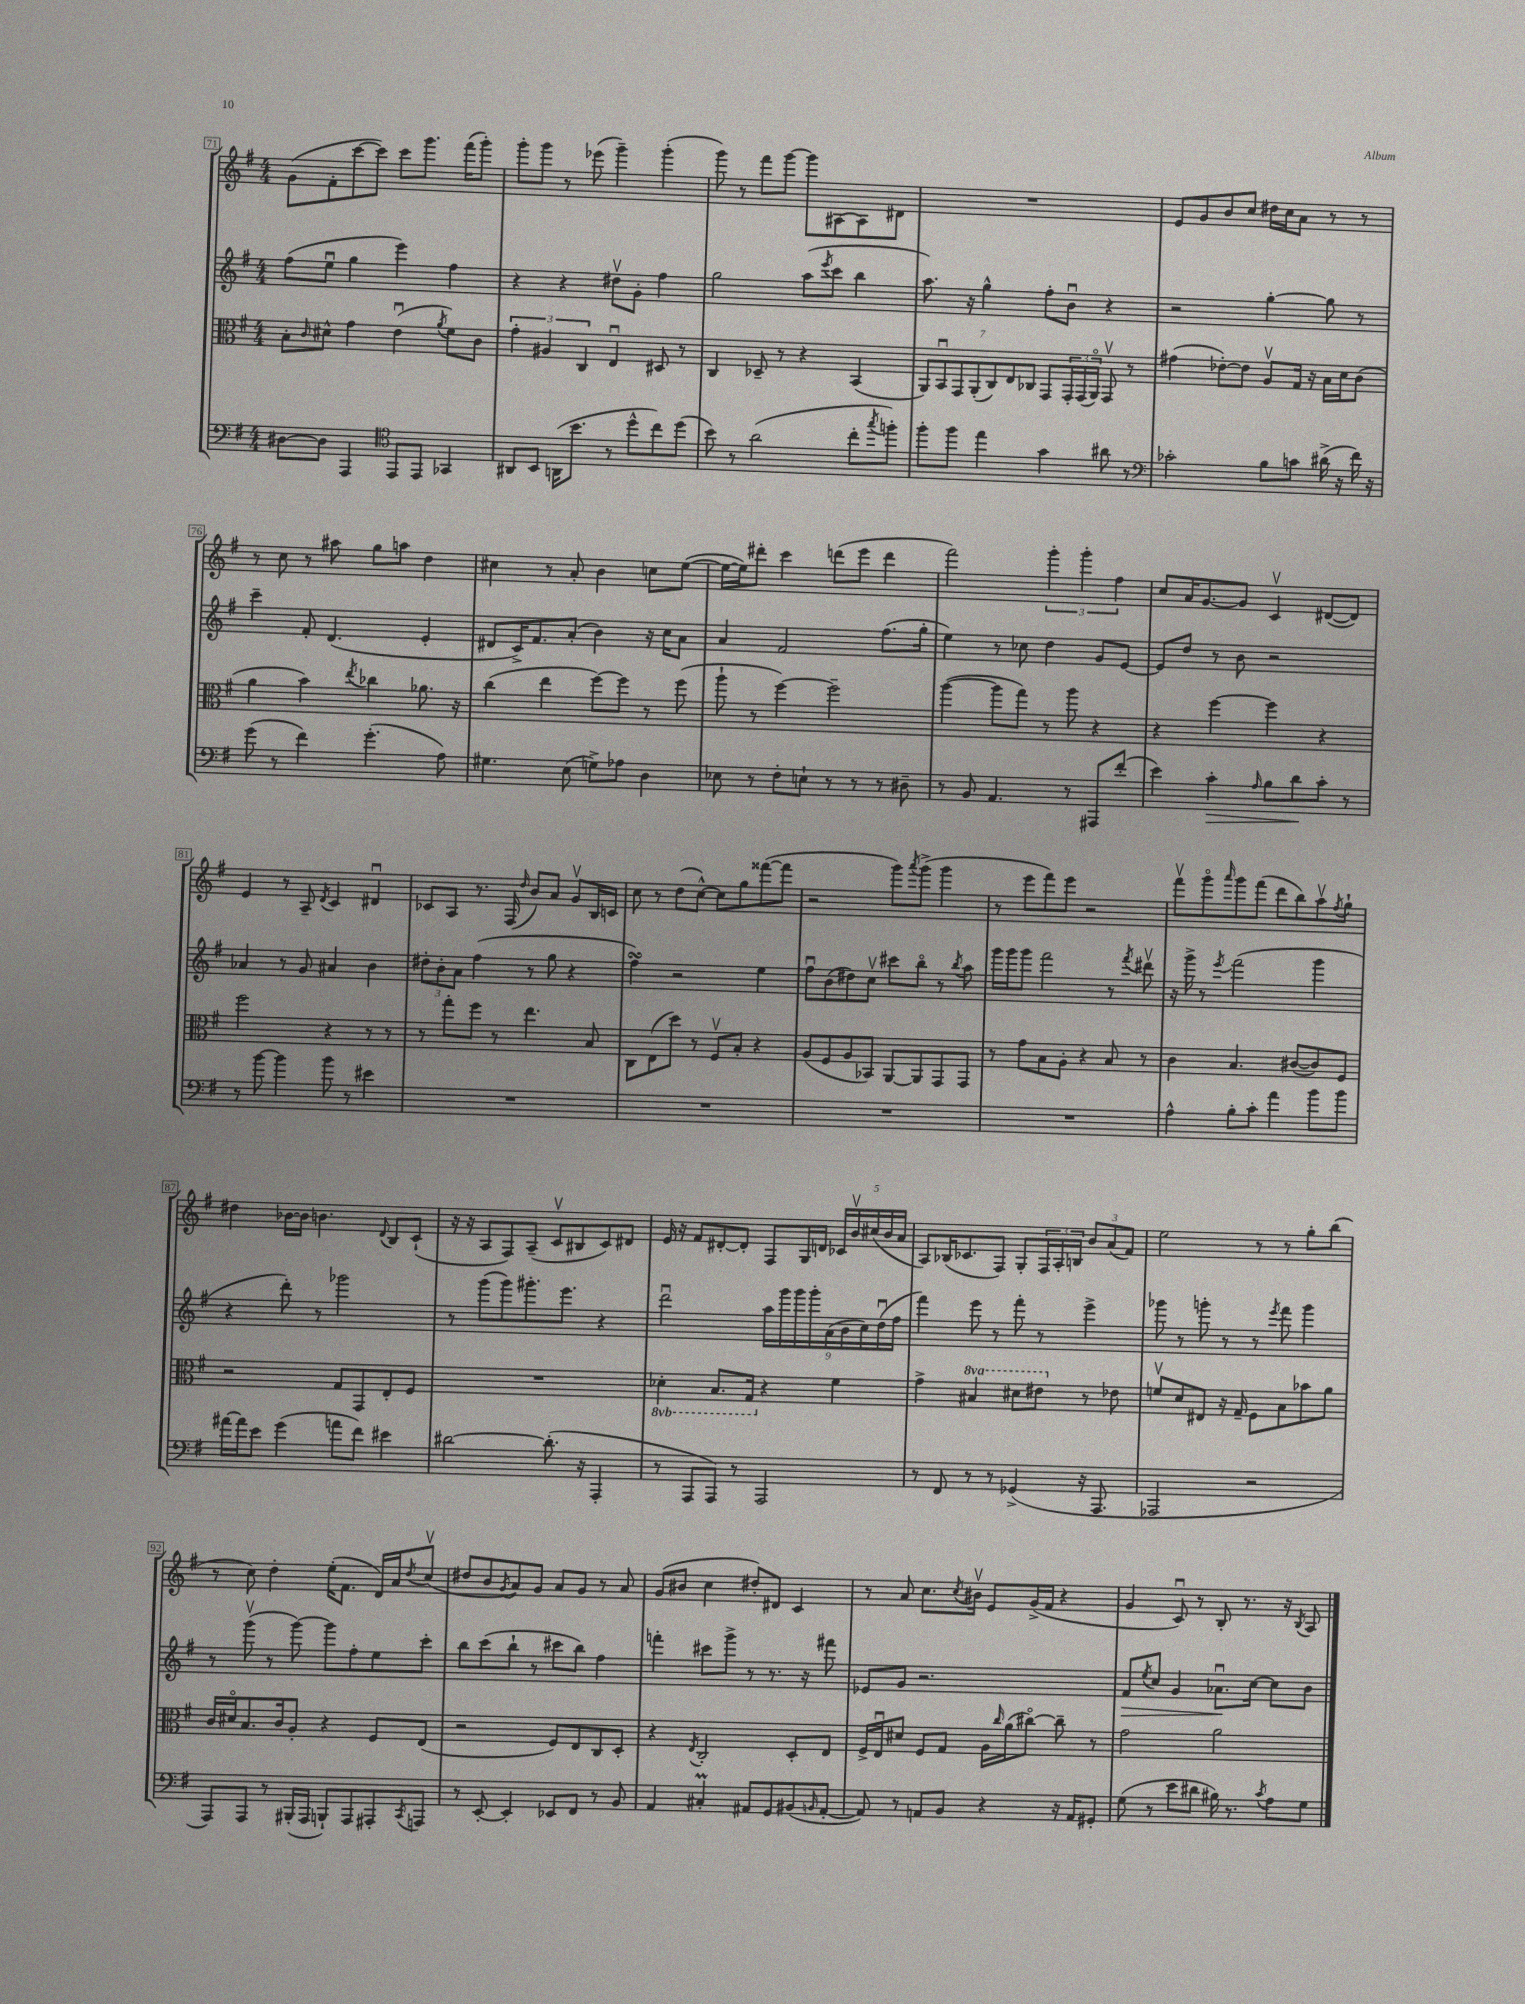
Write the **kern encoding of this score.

**kern	**dynam	**kern	**kern	**dynam	**kern
*part4	*part4	*part3	*part2	*part2	*part1
*staff4	*staff4	*staff3	*staff2	*staff2	*staff1
*clefF4	*	*clefC3	*clefG2	*	*clefG2
*k[f#]	*	*k[f#]	*k[f#]	*	*k[f#]
*M4/4	*	*M4/4	*M4/4	*	*M4/4
=71	=71	=71	=71	=71	=71
[8D#X\L	.	8B'\L	(8ff#\L	.	(8g\L
.	.	16qqc/	.	.	.
8D#\J]	.	8d#X^^\J	8eeu\J	.	8f#'\
4AAA/	.	4g\	4gg\	.	[8ccc\
.	.	.	.	.	8ccc\J])
*clefC4	*	*	*	*	*
8EE/L	.	(4eu\	4eee\)	.	8ccc\L
8EE/J	.	.	.	.	8.ggg\J
.	.	8qa/	.	.	.
4GG-X/	.	8f#\L)	4ff#\	.	.
.	.	.	.	.	(16fff#\KL
.	.	8c\J	.	.	8ggg'\J)
=72	=72	=72	=72	=72	=72
8AA#X/L	.	6g'\	4r	.	8ggg'\L
8BB/J	.	.	.	.	8ggg\J
.	.	6A#X/	.	.	.
(16AAn\KL	.	.	4r	.	8r
8.b\J	.	.	.	.	.
.	.	6C/	.	.	.
.	.	.	.	.	(8eee-X\
8r	.	4Eu/	8dd#Xv\L	.	4ggg~\)
8dd^^\L	.	.	8g'\J	.	.
8cc\)	.	8D#X/	4ff#\	.	(4ggg'\
(8dd\J	.	8r	.	.	.
=73	=73	=73	=73	=73	=73
8b\)	.	4C/	2gg\	.	8ggg\)
8r	.	.	.	.	8r
(2a\	.	8D-X~/	.	.	8fff#\L
.	.	8r	.	.	[8ggg\J
.	.	4r	(8aa\L	.	8ggg\L]
.	.	.	8qeee/	.	.
.	.	.	8ccc\J	.	[8A#X\
8cc'\L	.	(4BB/	4bb\	.	8A#\]
8qgg/	.	.	.	.	.
8ffn'\J)	.	.	.	.	8d#X\J
=74	=74	=74	=74	=74	=74
8ff#'\L	.	14AA/L)	8.aa\)	.	1r
.	.	14BBu/	.	.	.
8ff#\J	.	.	.	.	.
.	.	14GG/	.	.	.
.	.	.	16r	.	.
.	.	(14AA'/	.	.	.
4ee\	.	.	4gg^^\	.	.
.	.	14C/)	.	.	.
.	.	14E/	.	.	.
.	.	14C-X/J	.	.	.
4g\	.	8GG/L	8ff#'\L	.	.
.	.	24GG'/L	8bu\J	.	.
.	.	(24GG/	.	.	.
.	.	24AA/JJ)	.	.	.
8a#X\	.	8GGv/	4r	.	.
8r	.	8r	.	.	.
=75	=75	=75	=75	=75	=75
*clefF4	*	*	*	*	*
2c-X'\	.	(4g#X\	2r	.	8e/L
.	.	.	.	.	8g/
.	.	[8e-X'\L)	.	.	8b/
.	.	8e-\J]	.	.	8cc/J
8B\L	.	8Av/L	[4gg'\	.	16dd#X\LL
.	.	.	.	.	16cc\J
8cn\J	.	16G/Jk	.	.	8a\J
.	.	16r	.	.	.
(16d#X^\	.	16B\LL	8gg\]	.	8r
16r	.	16d\J	.	.	.
16f#\)	.	(8c\J	8r	.	8r
16r	.	.	.	.	.
!!LO:LB:g=z
=76	=76	=76	=76	=76	=76
(8g\	.	4a\	4ccc~\	.	8r
8r	.	.	.	.	8cc\
4f#\)	.	4b\)	8f#'/	.	8r
.	.	.	(4.d/	.	8aa#X\
.	.	8qee/	.	.	.
(4.g'\	.	4cc-X\	.	.	8gg\L
.	.	.	.	.	8aan\J
.	.	8.a-X\	4e'/	.	4dd\
8A\)	.	.	.	.	.
.	.	16r	.	.	.
=77	=77	=77	=77	=77	=77
4.G#X\	.	(4cc\	8d#X/L	.	4cc#X\
.	.	.	16c^/K)	.	.
.	.	.	8.f#/	.	.
.	.	4ee\	.	.	8r
(8E\	.	.	(8a'/J	.	8a'/
8Gn^\L)	.	[8ff#\L)	4b\)	.	4b\
8A-X\J	.	8ff#\J]	.	.	.
4D\	.	8r	16r	.	8ccn\L
.	.	.	16cc\KL	.	.
.	.	(8ff#\	8a\J	.	([8ee\J
=78	=78	=78	=78	=78	=78
8E-X\	.	8aa`\	4a/	.	16ee\LL_
.	.	.	.	.	16ee\J])
8r	.	8r	.	.	8ddd#X'\J
8F#'\L	.	[4ff#\)	2f#/	.	4ccc\
8En`\J	.	.	.	.	.
8r	.	2ff#~\]	.	.	(8dddn\L
8r	.	.	.	.	8eee\J
8r	.	.	(8.ff#\L	.	4ddd\
8D#X~\	.	.	.	.	.
.	.	.	16gg'\Jk	.	.
=79	=79	=79	=79	=79	=79
8r	.	([4aa\	4ee\)	.	2fff#\)
8BB/	.	.	.	.	.
4.AA/	.	8aa\L]	8r	.	.
.	.	8gg\J)	8cc-X\	.	.
.	.	8r	4dd\	.	6ggg'\
8r	.	8aa\	.	.	.
.	.	.	.	.	6ggg'\
8AAA#X/L	.	4r	8g/L	.	.
.	.	.	.	.	6ff#\
(8f#'/J	.	.	[8e/J	.	.
=80	=80	=80	=80	=80	=80
4e\)	.	4r	8e/L]	.	8cc/L
.	.	.	8dd/J	.	16a/K
.	.	.	.	.	[8.g/
!	!LO:HP:b	!	!	!	!
4c'\	>	[4ff#\	8r	.	.
.	.	.	8b\	.	8g/J]
16qqA/	.	.	.	.	.
8B\L	.	4ff#\]	2r	.	4cv/
8d\	.	.	.	.	.
8c'\J	]	4r	.	.	([8d#X/L
8r	.	.	.	.	8d#/J])
!!LO:LB:g=z
=81	=81	=81	=81	=81	=81
8r	.	2ff#\	4a-X/	.	4e/
[8b\	.	.	.	.	.
4b\]	.	.	8r	.	8r
.	.	.	8g/	.	8A~/
.	.	.	.	.	8qd/
8b\	.	4r	4a#X/	.	4c/
8r	.	.	.	.	.
4e#X\	.	8r	4b\	.	4d#Xu/
.	.	8r	.	.	.
=82	=82	=82	=82	=82	=82
1r	.	8r	12dd#X'\L	.	8c-X/L
.	.	.	12b'\	.	.
.	.	8gg'\L	.	.	8A/J
.	.	.	12a\J	.	.
.	.	8ff#\J	(4ff#\	.	8.r
.	.	8r	.	.	.
.	.	.	.	.	(16F#/
.	.	.	.	.	16qqdd/
.	.	4.ee\	8r	.	8b/L)
.	.	.	8gg\	.	8a/J
.	.	.	4r	.	8gv/L
.	.	8B/	.	.	16B/L
.	.	.	.	.	16cn/JJ
=83	=83	=83	=83	=83	=83
1r	.	8C\L	4ff#sSsS\)	.	8cc\
.	.	(8E\	.	.	8r
.	.	8dd\J)	2r	.	(8dd\L
.	.	8r	.	.	[8cc^^\J)
.	.	8F#v/L	.	.	8cc\L]
.	.	8B'/J	.	.	8gg\
.	.	4r	4ee\	.	([8fff##X\
.	.	.	.	.	8fff##\J]
=84	=84	=84	=84	=84	=84
1r	.	(8A/L	8ff#u\L	.	2r
.	.	8F#/	(8b\	.	.
.	.	8A/	8dd#X\)	.	.
.	.	8BB-X/J)	8ccv\J	.	.
.	.	[8AA/L	8ccc#X\L	.	8ggg\L)
.	.	.	.	.	8qaaa/
.	.	8AA/]	8bb\J	.	(8ggg^\J
.	.	8GG/	8r	.	4ggg\
.	.	.	8qbb/	.	.
.	.	8GG/J	8aa\	.	.
=85	=85	=85	=85	=85	=85
1r	.	8r	16ggg\LL	.	8r
.	.	.	16ggg\J	.	.
.	.	8g\L	8ggg\J	.	8eee\L
.	.	8B\	2fff#\	.	8fff#\)
.	.	8A'\J	.	.	8eee\J
.	.	4r	.	.	2r
.	.	8B/	8r	.	.
.	.	.	8qfff#/	.	.
.	.	8r	8ddd#Xv\	.	.
=86	=86	=86	=86	=86	=86
4A^^\	.	4c\	16r	.	8fff#v\L
.	.	.	16ggg^\	.	.
.	.	.	8r	.	8ggg\
.	.	.	8qeee/	.	16qqaaa/
8B'\L	.	4.B/	(2fff#\	.	8ggg\
8c'\J	.	.	.	.	(8fff#\J
4a\	.	.	.	.	8ddd\L
.	.	([8c#X/L	.	.	8bb\)
8b\L	.	8c#/])	4ggg\	.	8aav\
.	.	.	.	.	8qff#/
8b\J	.	8F#/J	.	.	8gg`\J
!!LO:LB:g=z
=87	=87	=87	=87	=87	=87
[16a#X\LL	.	2r	4r	.	4dd#X\
16a#\J]	.	.	.	.	.
8e\J	.	.	.	.	.
(4g\	.	.	8ddd'\)	.	[16b-X\LL
.	.	.	.	.	16b-\JJ]
.	.	.	8r	.	4.bn\
8an\L	.	8G/L	2ggg-X\	.	.
8f#\J)	.	8GG/	.	.	.
.	.	.	.	.	8qqd/
4e#X\	.	8E'/	.	.	8B/L
.	.	8F#/J	.	.	(8c`/J
=88	=88	=88	=88	=88	=88
[2d#X\	.	1r	8r	.	16r
.	.	.	.	.	16r
.	.	.	(8ggg\L	.	8A/L
.	.	.	8ggg\)	.	8F#/)
.	.	.	8.ggg#X'\	.	(8A~/J
(8.d#'\]	.	.	.	.	8cv/L
.	.	.	8.eee\J	.	.
.	.	.	.	.	8B#X/
16r	.	.	.	.	.
4AAA'/	.	.	4r	.	8c/)
.	.	.	.	.	8d#X/J
=89	=89	=89	=89	=89	=89
*	*	*8ba	*	*	*
8r	.	4D-X'\	2dddu\	.	16e/
.	.	.	.	.	16r
8AAA/L	.	.	.	.	8f#/L
8AAA/J)	.	8.BB/L	.	.	[8d#X'/
8r	.	.	.	.	8d#'/J]
.	.	16GG/Jk	.	.	.
*	*	*X8ba	*	*	*
2AAA/	.	4r	18aa\LL	.	8F#/L
.	.	.	18ggg\	.	.
.	.	.	18ggg\	.	.
.	.	.	.	.	16G/L
.	.	.	18ggg'\	.	.
.	.	.	.	.	16dn/JJ
.	.	.	(18a\	.	.
.	.	4f#\	.	.	20c-X/LL
.	.	.	18b\	.	.
.	.	.	.	.	20bv/
.	.	.	18cc\)	.	.
.	.	.	.	.	(20cc#X/
.	.	.	(18ddu\	.	.
.	.	.	.	.	20b/
.	.	.	18ff#\JJ	.	.
.	.	.	.	.	20a/JJ
=90	=90	=90	=90	=90	=90
8r	.	4g^\	4fff#\)	.	8A/L)
8FF#/	.	.	.	.	(16B-X/K
.	.	.	.	.	8.c-X/
*	*	*8va	*	*	*
8r	.	4b#X/	8eee\	.	.
8r	.	.	8r	.	8F#/J)
(4GG-X^/	.	8dd#X\L	8fff#'\	.	8G'/L
.	.	8ee#X\J	8r	.	24F#/L
.	.	.	.	.	24A'/
.	.	.	.	.	24Bn/JJ
*	*	*X8va	*	*	*
16r	.	8r	4eee^\	.	12b/L
8.AAA/	.	.	.	.	.
.	.	.	.	.	(12a/
.	.	8e-X\	.	.	.
.	.	.	.	.	12f#/J)
=91	=91	=91	=91	=91	=91
2AAA-X/	.	8fnv/L	8ggg-X\	.	2ee\
.	.	8d/	8r	.	.
.	.	8E#X/J	8gggn'\	.	.
.	.	16r	8r	.	.
.	.	16G~/	.	.	.
2r	.	8F#\L	8r	.	8r
.	.	.	8qeee/	.	.
.	.	8B\	8fff#\	.	8r
.	.	8b-X\	4ggg\	.	8gg'\L
.	.	8a\J	.	.	(8bb\J
!!LO:LB:g=z
=92	=92	=92	=92	=92	=92
8AAA/L)	.	16c/LL	8r	.	8r
.	.	16d#X/J	.	.	.
8AAA/J	.	8.B/	(8gggv\	.	8cc\)
8r	.	.	8r	.	4dd'\
.	.	16c/k	.	.	.
(16BBB#X'/LL	.	8A'/J	[8ggg\)	.	.
16AAA/JJ	.	.	.	.	.
8BBBn`/L)	.	4r	8ggg\L]	.	(16ee'\KL
.	.	.	.	.	8.f#\J
8AAA/	.	.	8ff#'\	.	.
8AAA#X'/	.	8F#/L	8ee\	.	16d/LL)
.	.	.	.	.	16a/J
8qCC/	.	.	.	.	8qdd/
8AAAn/J	.	(8E/J	8ccc'\J	.	(8ccv/J
=93	=93	=93	=93	=93	=93
8r	.	2r	8bb\L	.	8dd#X/L
[8EE'/	.	.	(8ccc\	.	8b/
.	.	.	.	.	8qg/
4EE'/]	.	.	8bb`\J	.	8a/)
.	.	.	8r	.	8g/J
8EE-X/L	.	8F#/L)	8ccc#X\L	.	8a/L
8FF#/J	.	8E/	8bb\J)	.	8g/J
8r	.	8C/	4ff#\	.	8r
8BB/	.	8D'/J	.	.	8a/
=94	=94	=94	=94	=94	=94
4AA/	.	4r	4fffn'\	.	(8g/L
.	.	.	.	.	8b#X/J
.	.	8qE/	.	.	.
4C#Xm'/	.	2C'/	8ccc#X\L	.	4cc\
.	.	.	8ggg^\J	.	.
8AA#X/L	.	.	8r	.	8dd#X'/L)
8GG/	.	.	8.r	.	8d#X/J
(8BB#X/	.	8D'/L	.	.	4c/
.	.	.	16r	.	.
16qqBBn/	.	.	.	.	.
[8AA#'/J	.	8E/J	8fff#X\	.	.
=95	=95	=95	=95	=95	=95
8AA#/])	.	16F#^/LL	8e-X/L	.	8r
.	.	16Eu/J	.	.	.
8r	.	8d#X/J	8g/J	.	8a/
8AAn/L	.	8F#/L	2.r	.	8.cc\L
8BB/J	.	8G/J	.	.	.
.	.	.	.	.	8qcc/
.	.	.	.	.	16b#Xv\Jk
4r	.	16A\LL	.	.	8e/L
.	.	16qqcc/	.	.	.
.	.	(16a\J	.	.	.
.	.	[8cc#X\J)	.	.	(16g^/L
.	.	.	.	.	16f#/JJ
16r	.	8cc#~\]	.	.	4r
16AA/KL	.	.	.	.	.
8GG#X'/J	.	8r	.	.	.
=96	=96	=96	=96	=96	=96
!	!	!	!	!LO:HP:b	!
(8G\	.	2g\	8f#/L	>	4g/
.	.	.	8qee/	.	.
8r	.	.	8cc/J	.	.
8e\L	.	.	4g/	.	8cu/)
8d#X\J	.	.	.	.	8r
16B#X\)	.	2a\	8.a-Xu\L	.	8B'/
8.r	.	.	.	.	.
.	.	.	.	.	8.r
.	.	.	[16cc\Jk	]	.
8qc/	.	.	.	.	.
8A\L	.	.	8cc\L]	.	.
.	.	.	.	.	16r
.	.	.	.	.	8qB/
8G\J	.	.	8b\J	.	8A/
==	==	==	==	==	==
*-	*-	*-	*-	*-	*-
